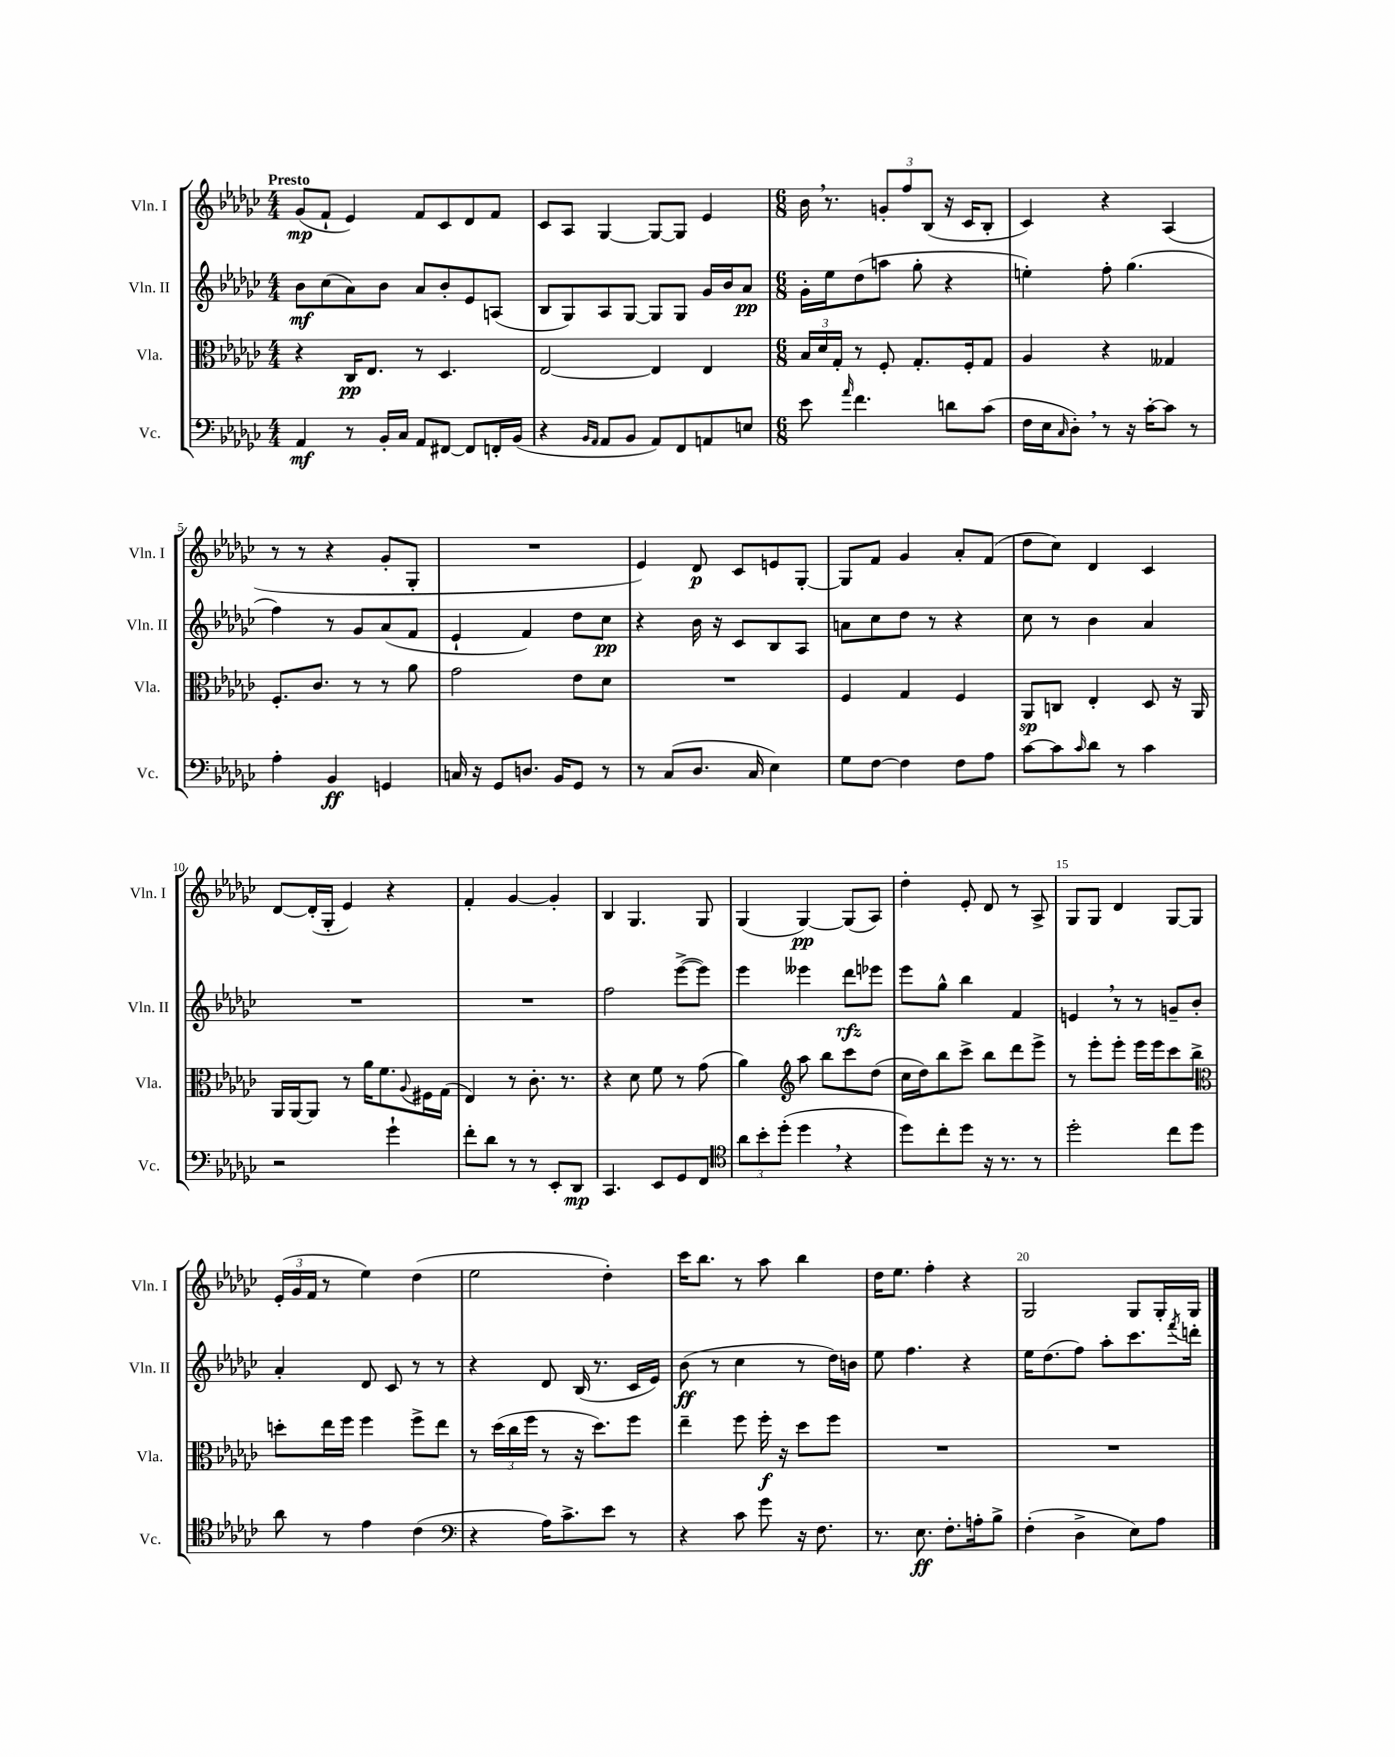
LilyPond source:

<<
\new StaffGroup <<
\new Staff = "s0" \with { instrumentName = "Vln. I" shortInstrumentName = "Vln. I" } {
    \clef treble \key ges \major \numericTimeSignature \time 4/4 \tempo "Presto"
    ges'8\mp( f'8-! ees'4) f'8 ces'8 des'8 f'8 |
    ces'8 aes8 ges4~ ges8~ ges8 ees'4 |
    \numericTimeSignature \time 6/8 bes'16 \breathe r8. \tuplet 3/2 { g'8-. f''8 bes8( } r16 ces'16 bes8-. |
    ces'4) r4 aes4( |
    r8 r8 r4 ges'8-. ges8-. |
    R2. |
    ees'4) des'8\p ces'8 e'8 ges8~-. |
    ges8 f'8 ges'4 aes'8-. f'8( |
    des''8 ces''8) des'4 ces'4 |
    des'8~ des'16-.( ges16-. ees'4) r4 |
    f'4-. ges'4~ ges'4-. |
    bes4 ges4. ges8 |
    ges4( ges4~\pp) ges8( aes8) |
    des''4-. ees'8-. des'8 r8 aes8-> |
    ges8 ges8 des'4 ges8~ ges8 |
    \tuplet 3/2 { ees'16-.( ges'16 f'16 } r8 ees''4) des''4( |
    ees''2 des''4-.) |
    ces'''16 bes''8. r8 aes''8 bes''4 |
    des''16 ees''8. f''4-. r4 |
    ges2 ges8 ges16-. ges16 \bar "|." |
}
\new Staff = "s1" \with { instrumentName = "Vln. II" shortInstrumentName = "Vln. II" } {
    \clef treble \key ges \major \numericTimeSignature \time 4/4
    bes'8\mf ces''8( aes'8) bes'8 aes'8 bes'8-. ees'8 a8( |
    bes8 ges8) aes8 ges8~ ges8 ges8 ges'16 bes'16 aes'8\pp |
    \numericTimeSignature \time 6/8 ges'16-. ees''16 des''8( a''8 ges''8-. r4 |
    e''4-.) f''8-. ges''4.( |
    f''4) r8 ges'8 aes'8( f'8 |
    ees'4-! f'4) des''8 ces''8\pp |
    r4 bes'16 r16 ces'8 bes8 aes8 |
    a'8 ces''8 des''8 r8 r4 |
    ces''8 r8 bes'4 aes'4 |
    R2. |
    R2. |
    f''2 ees'''8~->( ees'''8) |
    ees'''4 eeses'''4 des'''8\rfz ees'''8 |
    ees'''8 ges''8-^ bes''4 f'4 |
    e'4 \breathe r8 r8 g'8-- bes'8-. |
    aes'4-. des'8 ces'8 r8 r8 |
    r4 des'8 bes16( r8. ces'16 ees'16) |
    bes'8\ff( r8 ces''4 r8 des''16) b'16 |
    ees''8 f''4. r4 |
    ees''16 des''8.( f''8) aes''8-. ces'''8. \acciaccatura { f'''8 } d'''16-. \bar "|." |
}
\new Staff = "s2" \with { instrumentName = "Vla." shortInstrumentName = "Vla." } {
    \clef alto \key ges \major \numericTimeSignature \time 4/4
    r4 ces16\pp ees8. r8 des4. |
    ees2~ ees4 ees4 |
    \numericTimeSignature \time 6/8 \tuplet 3/2 { bes16 des'16 ges16-. } r8 f8-. ges8.-. f16-. ges8 |
    aes4 r4 geses4 |
    f8.-. ces'8. r8 r8 aes'8 |
    ges'2 ees'8 des'8 |
    R2. |
    f4 ges4 f4 |
    aes,8\sp c8 ees4-. des8 r16 aes,16 |
    aes,16 aes,16~ aes,8 r8 aes'16 f'8. \appoggiatura { aes8 } fis16 ges16( |
    ees4) r8 ces'8.-. r8. |
    r4 des'8 f'8 r8 ges'8( |
    aes'4) \clef treble aes''8 bes''8 ces'''8 des''8( |
    ces''16 des''16) bes''8 ces'''8-> bes''8 des'''8 ees'''8-> |
    r8 ees'''8-. ees'''8-. ees'''16 ees'''16 ces'''8 bes''8-> |
    \clef alto d''8-. ees''16 f''16 f''4 f''8-> ees''8 |
    r8 \tuplet 3/2 { des''16( ces''16 f''16 } r8 r16 des''8.) f''8 |
    ees''4-- f''8 f''16-.\f r16 des''8 f''8 |
    R2. |
    R2. \bar "|." |
}
\new Staff = "s3" \with { instrumentName = "Vc." shortInstrumentName = "Vc." } {
    \clef bass \key ges \major \numericTimeSignature \time 4/4
    aes,4\mf r8 bes,16-. ces16 aes,8 fis,8~ fis,8 f,16-. bes,16( |
    r4 \grace { bes,16 aes,16 } aes,8 bes,8 aes,8) f,8 a,8 e8 |
    \numericTimeSignature \time 6/8 ees'8 \grace { aes'16 } f'4. d'8 ces'8( |
    f16 ees16 \grace { ces16 } des8-.) \breathe r8 r16 ces'16~-. ces'8 r8 |
    aes4-. bes,4\ff g,4 |
    c16 r16 ges,8 d8. bes,16 ges,8 r8 |
    r8 ces8( des8. ces16 ees4) |
    ges8 f8~ f4 f8 aes8 |
    ces'8~ ces'8 \grace { ces'16 } des'8 r8 ces'4 |
    r2 ges'4-! |
    f'8-. des'8 r8 r8 ees,8-. des,8\mp |
    ces,4. ees,8 ges,8 f,8 |
    \clef tenor \tuplet 3/2 { aes'8 bes'8-. des''8-.( } des''4 \breathe r4 |
    des''8) ces''8-. des''8 r16 r8. r8 |
    des''2-. ces''8 des''8 |
    aes'8 r8 ees'4 ces'4( |
    \clef bass r4 aes16) ces'8.-> ees'8 r8 |
    r4 ces'8 ges'8 r16 f8. |
    r8. ees8.\ff f8.-. a16-. bes8-> |
    f4-.( des4-> ees8) aes8 \bar "|." |
}
>>
>>
\layout { \context { \Score \override BarNumber.break-visibility = ##(#f #t #t) barNumberVisibility = #(every-nth-bar-number-visible 5) } }
